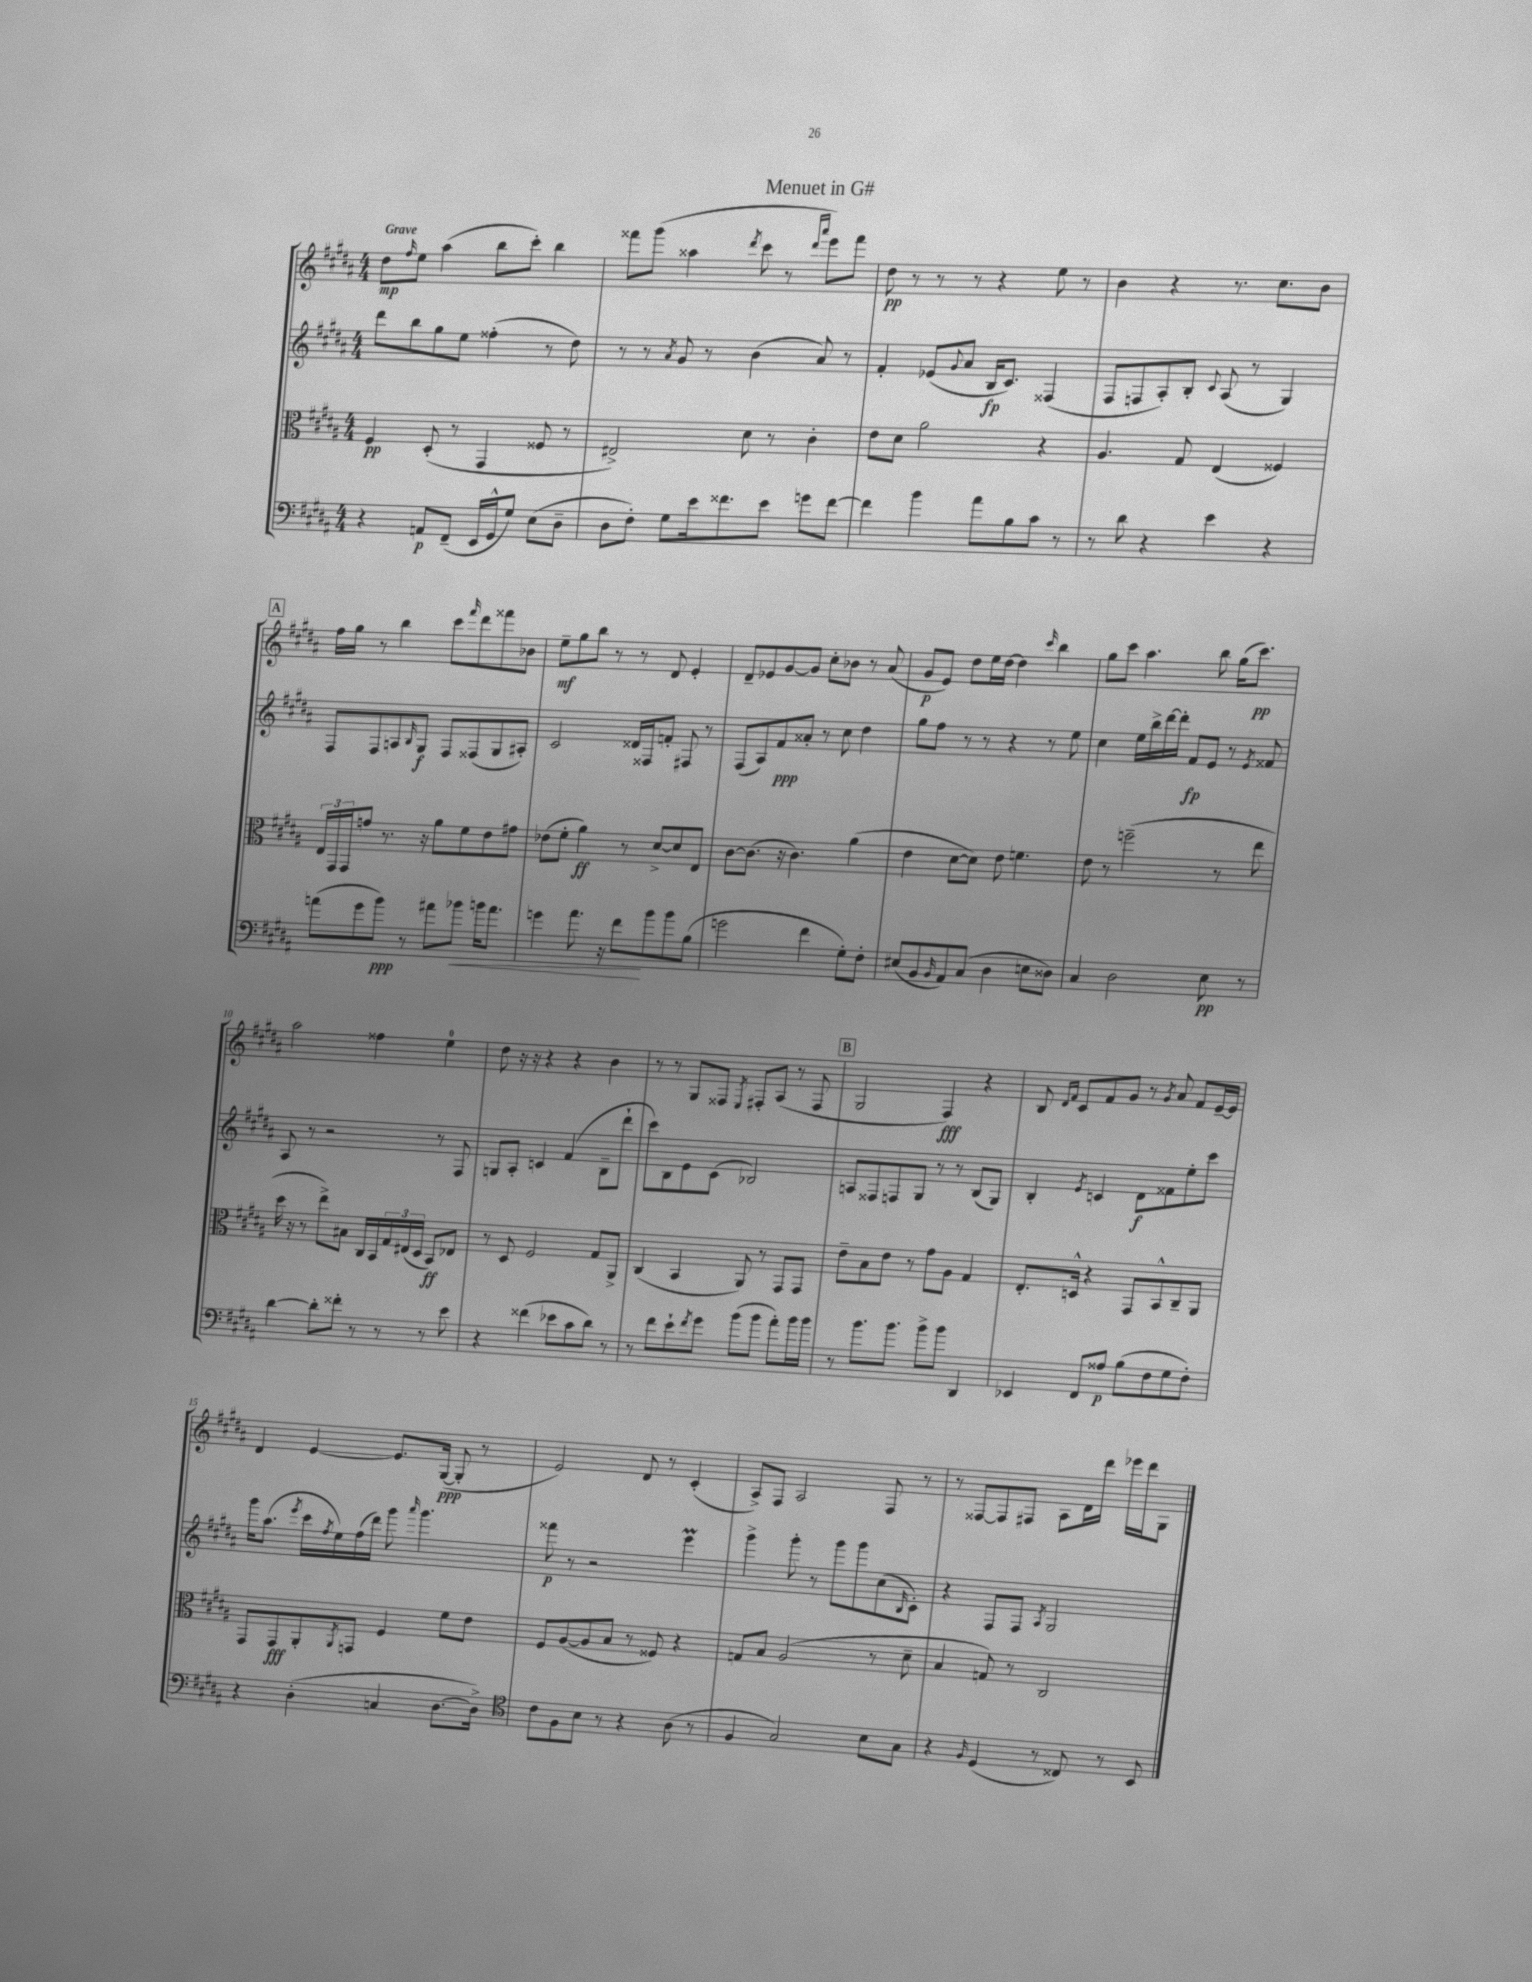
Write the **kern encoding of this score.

**kern	**kern	**kern	**kern
*staff4	*staff3	*staff2	*staff1
*clefF4	*clefC3	*clefG2	*clefG2
*k[f#c#g#d#a#]	*k[f#c#g#d#a#]	*k[f#c#g#d#a#]	*k[f#c#g#d#a#]
*M4/4	*M4/4	*M4/4	*M4/4
4r	4F#/	8ddd#\L	8dd#\L
.	.	.	16qqff#/
.	.	8bb\	8ee\J
8AA/L	(8D#'/	8gg#\	(4aa#\
(8FF#~/J	8r	8ee\J	.
16EE/LL	4GG#/	(4ff##'\	8bb\L
16GG#^^/J	.	.	.
8G#/J)	.	.	8ccc#'\J)
(8E\L	8F##/	8r	4bb\
8D#~\J	8r	8dd#\)	.
=	=	=	=
8D#\L	2E#^/)	8r	8fff##\L
8F#'\J)	.	8r	(8ggg#\J
.	.	8qa#/	.
8G#\L	.	8g#/	4aa##\
16e\k	.	8r	.
8.f##\	.	.	.
.	.	.	8qddd#/
.	8d#\	(4b\	8ccc#\
8e\J	8r	.	8r
.	.	.	16qqddd#/LL
.	.	.	16qqaaa#/JJ
8g\L	4c#'\	8a#/)	8eee\L)
[8f##\J	.	8r	8fff##\J
=	=	=	=
4f##\]	8e\L	4f#'/	8dd#\
.	8d#\J	.	8r
4b\	2a#\	(8e-/L	8r
.	.	8qqg#/	.
.	.	8a#/J	8r
8a#\L	.	16B/LK	4r
.	.	8.c#/J)	.
8B\	.	.	.
8c#\J	4r	(4F##/	8ee\
8r	.	.	8r
=	=	=	=
8r	4.A#/	8F#/L	4b\
8d#\	.	8F/	.
4r	.	8A#'/)	4r
.	8G#/	8B'/J	.
.	.	8qqc#/	.
4e\	(4E/	(8A#/	8.r
.	.	8r	.
.	.	.	8.cc#\L
4r	4F##/)	4G#/)	.
.	.	.	8b\J
=	=	=	=
(8a\L	24E/LL	8F#/L	16ff#\LL
.	24GG#/	.	.
.	.	.	16gg#\JJ
.	24GG#/J	.	.
8g#\	8g/J	8F#/	8r
8b\J)	8.r	8A/	4bb\
.	.	16qqB/	.
8r	.	8G#/J	.
.	16r	.	.
8a#\L	8a#\L	8F#/L	8ccc#\L
.	.	.	16qqfff#/
8b-\J	8f#\	(8F##/	8ddd#\
16b\LK	8e\	8G#/	8fff##\
8.a#\J	.	.	.
.	8g#\J	8A#'/J)	8b-\J
=	=	=	=
4g\	(8e-\L	2c#/	8ee~\L
.	8f#'\J	.	8gg#\
8.a#\	4a#\)	.	8bb\J
.	.	.	8r
16r	.	.	.
8f#\L	8r	16d##/LL	8r
.	.	16F##/J	.
8b\	[8d#^/L	8f'/J	8d#/
8b\	8d#/]	8F#/	4e'/
(8B\J	8E/J	8r	.
=	=	=	=
2g\	[8c#\L	(8F#/L	8d#~/L
.	(8.c#\]J	8A#/)	8e-/
.	.	8f#/	[8g#/
.	16r	.	.
.	4.c#\)	8a##'/J	8g#/]J
4f#\	.	8r	8cc#'\L
.	.	8cc#\	8b-\J
8G#'\L)	(4a#\	4dd#\	8r
8F#'\J	.	.	(8a#/
=	=	=	=
(8E#/L	4e\	8gg#\L	8g#/L
8BB/	.	8ff#\J	8e/J)
16qqBB/	.	.	.
8AA#/)	[8d#\L	8r	8dd#\L
(8C#/J	8d#\]J)	8r	16ee\L
.	.	.	[16dd#\JJ
4D#\	8e\	4r	4dd#\]
.	4.f\	.	.
.	.	.	16qqccc#/
8E\L	.	8r	4bb\
8D##\J)	.	8ee\	.
=	=	=	=
4C#/	8e\	4cc#\	8gg#\L
.	8r	.	8ccc#\J
2D#\	(2ff~\	16ee\LL	4.aa#\
.	.	16bb^\	.
.	.	[16ddd#\	.
.	.	16ddd#'\]JJ	.
.	.	8f#/L	.
.	.	8e/J	8bb\
8E\	8r	8r	(16gg#\LK
.	.	.	8.ccc#\J)
.	.	8qe/	.
8r	8ee\	8f##/	.
=	=	=	=
[4d#\	16dd#\	8A#/	2aa#\
.	16r	.	.
.	8r	8r	.
8d#'\]L	8ee^\L)	2r	.
8f##'\J	8B#\J	.	.
8r	16C#/LL	.	4ff##\
.	16BB/	.	.
8r	24G#/	.	.
.	(24E#/	.	.
.	24D#/JJ	.	.
8r	8BB/L)	8r	4ee\
8e\	8E-/J	8F#/	.
=	=	=	=
4r	8r	8G/L	8dd#\
.	8D#/	8A#'/J	16r
.	.	.	16r
(4f##\	2F#/	4c/	4r
8e-\L	.	(4f#/	4r
8c#\	.	.	.
8d#\J)	8G#/L	8B~\L	4b\
8r	8AA#^/J	8ddd#`\J	.
=	=	=	=
8r	(4C#/	8ccc#\L)	8r
8f#\L	.	8B\	8r
8e`\	4BB/	8e\	8G#/L
8qf#/	.	.	.
8g#\J	.	(8c#\J	8F##/J
.	.	.	8qE/
(8b\L	8AA#/)	2B-/)	8F#'/L
8b\J	8r	.	(8A#/J
8a#'\L)	8GG#/L	.	8r
16b\L	8GG#/J	.	8F#/
16b\JJ	.	.	.
=	=	=	=
8r	8e~\L	8A/L	2G#/
8.b\L	8B\	8F##/	.
.	8e\J	8F/	.
8.b\J	.	.	.
.	8r	8G#/J	.
8b^\L	8g#\L	8r	4F#/)
8b\J	8A#\J	8r	.
4DD#/	4G#/	(8B/L	4r
.	.	8G#/J)	.
=	=	=	=
4EE-/	8.E'/L	4B'/	8B/
.	.	.	16qqd#/LL
.	.	.	16qqf#/JJ
.	.	.	8c#/L
.	16D^^/Jk	.	.
.	.	8qe/	.
8FF#/L	4r	4c/	8f#/
8A##/J	.	.	8g#/J
(8B\L	8GG#/L	8d#\L	8r
.	.	.	8qg#/
8F#\	8BB^^/	8f##\	8a#/
8G#\	8C#~/	8ee'\	8f#/L
8F#'\J)	8AA#/J	8ccc#\J	[16e~/L
.	.	.	16e/]JJ
=	=	=	=
4r	8GG#/L	16ggg#\LK	4d#/
.	.	(8.aa#\J	.
.	8GG#/	.	.
.	.	8qeee/	.
(4D#'\	8AA#'/	16ccc#\LL	[4e/
.	.	8qff#/	.
.	.	16ee\)	.
.	8qAA#/	.	.
.	8GG/J	(16ff#\	.
.	.	16ddd#\JJ)	.
4C/	4F#/	8ggg#\	8.e/]L
.	.	16qqaaa#/	.
.	.	4.ggg#\	.
.	.	.	([16G#/Jk
[8.D#\L	8f#\L	.	8G#'/]
.	8e\J	.	8r
16D#^\]Jk)	.	.	.
=	=	=	=
*clefC4	*	*	*
8c#\L	8F#/L	8fff##\	2e/)
8F#\	([8A#/	8r	.
8B\J	8A#/]	2r	.
8r	8B/J	.	.
4r	8r	.	8d#/
.	8F##/)	.	8r
(8A#\	4r	4eee\	(4c#'/
8r	.	.	.
=	=	=	=
4F#/	8G/L	4ggg#^\	8A#^/L)
.	8B/J	.	8F#/J
2G#/)	(2A#/	8ggg#'\	2A#/
.	.	8r	.
.	.	8ggg#\L	.
.	.	8ggg#\	.
8B\L	8r	(8cc#\	8F#/
.	.	16qqB/	.
8G#\J	8d#~\	8c#'\J)	8r
=	=	=	=
4r	4B/	4r	8r
.	.	.	[8F##/L
16qqF#/	.	.	.
(4D#/	8G/)	8F#/L	8F##/]
.	8r	8F#/J	8F#/J
.	.	8qA#/	.
8r	2C#/	2G#/	8A#\L
8C##/)	.	.	16d#\L
.	.	.	16ddd#\JJ
8r	.	.	16eee-\LL
.	.	.	16ddd#\J
8BB/	.	.	8G#\J
==	==	==	==
*-	*-	*-	*-
